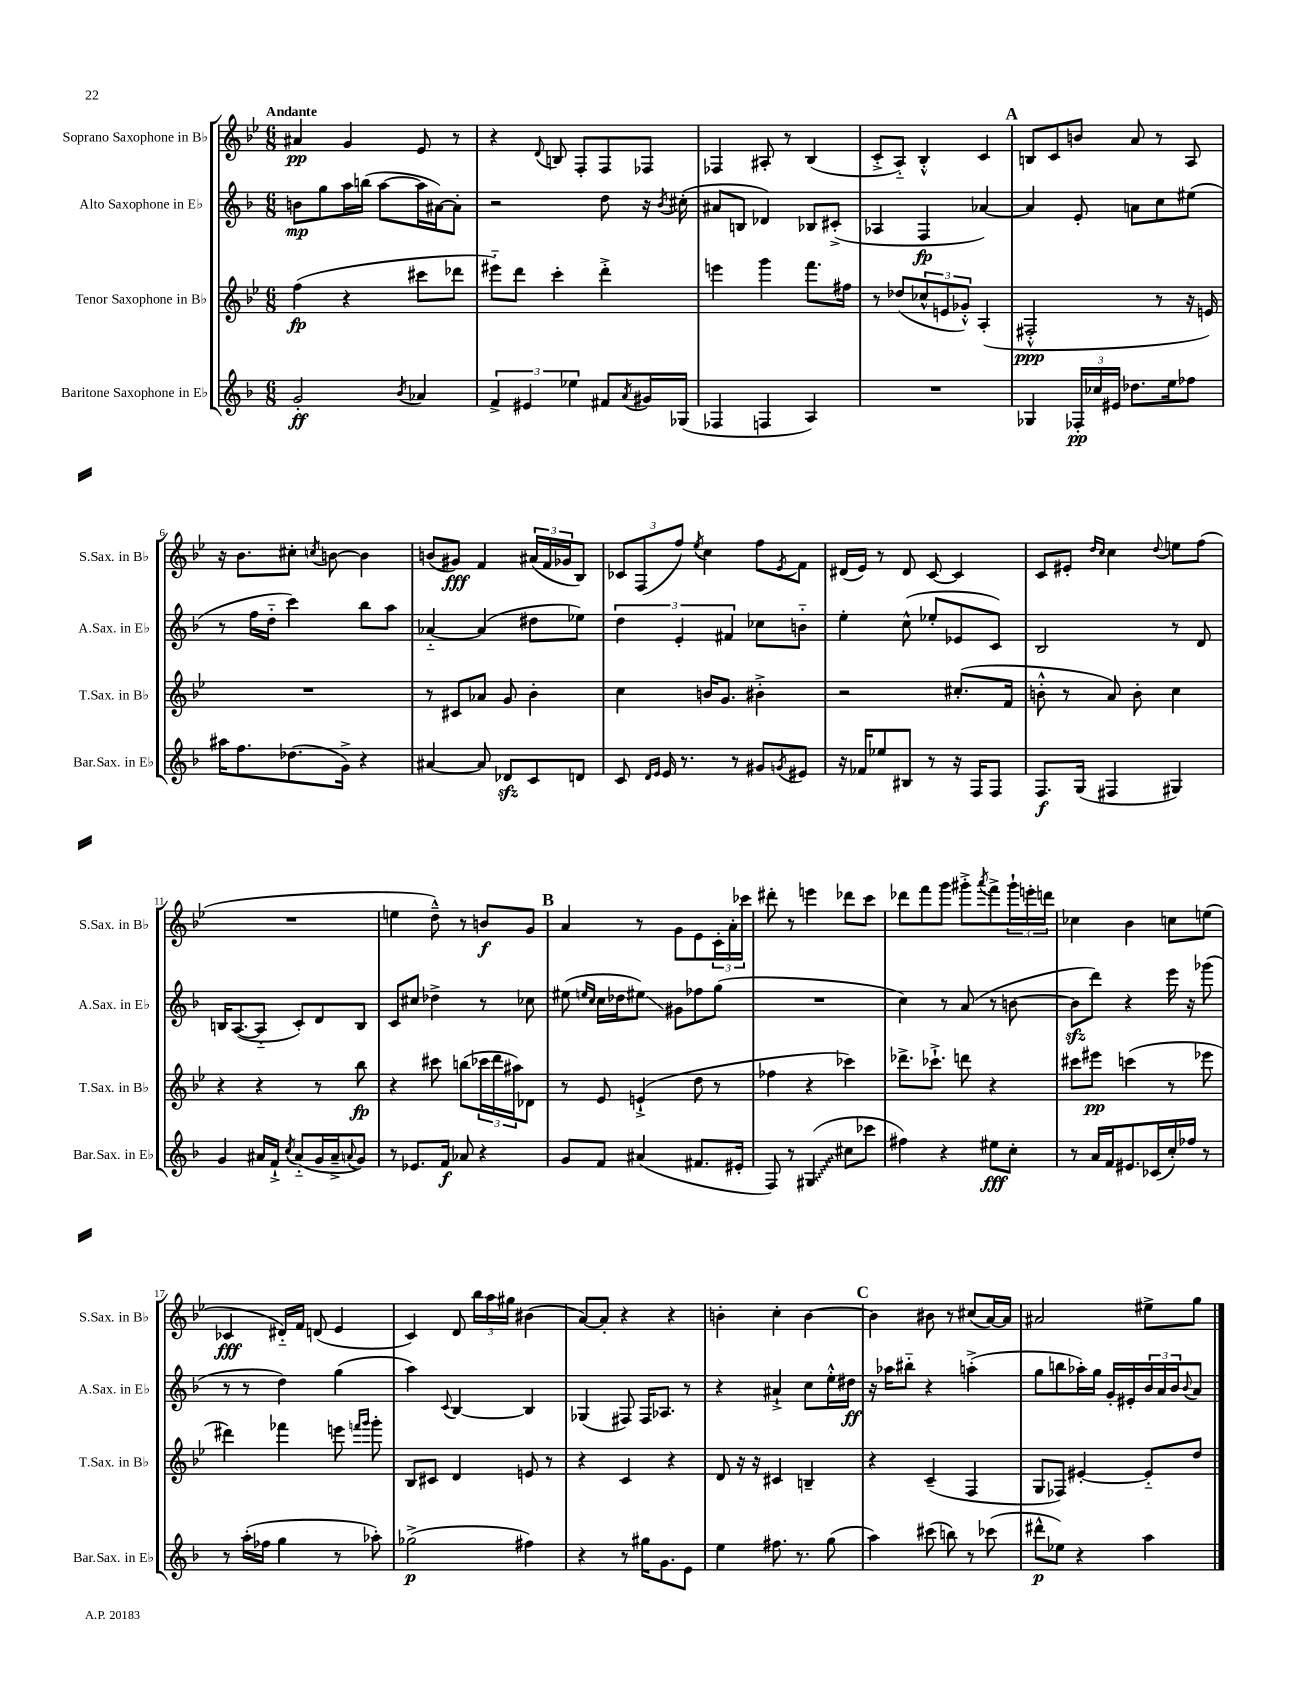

**kern	**kern	**kern	**kern
*staff4	*staff3	*staff2	*staff1
*clefG2	*clefG2	*clefG2	*clefG2
*k[b-]	*k[b-e-]	*k[b-]	*k[b-e-]
*M6/8	*M6/8	*M6/8	*M6/8
2g'	(4ff	8b	4a#
.	.	8gg	.
.	4r	16aa	4g
.	.	(16bb	.
.	.	[8aa	.
8qb-	.	.	.
4a-	8ccc#	16aa]	8e-
.	.	[16a#)	.
.	8ddd-	8a#']	8r
=	=	=	=
6f^	8eee#'~)	2r	4r
.	8ddd	.	.
6e#	.	.	.
.	.	.	8qqd
.	4ccc'	.	8B
6ee-	.	.	.
.	.	.	8F'
8f#	4ddd'^	8dd	8F
8qa	.	.	.
16g#	.	16r	8F-
.	.	8qb-	.
(16G-	.	(16cc#'	.
=	=	=	=
4F-	4eee	8a#	4F-
.	.	8B	.
4F	4ggg	4d-)	8A#'
.	.	.	8r
4A)	8.fff	8B-	(4B-
.	.	(8c#'^	.
.	16ff#	.	.
=	=	=	=
2.r	8r	4A-	8c'^
.	(8dd-	.	8A'~)
.	12cc-^^	4F	4B-'^^
.	12e	.	.
.	12g-'^^)	.	.
.	(4A'	[4a-)	4c
=	=	=	=
4G-	2F#'^^	4a-]	8B
.	.	.	8c
24F-'	.	8e'	8b
24cc-	.	.	.
24e#	.	.	.
8.dd-	.	8a	8a
.	8r	8cc	8r
16ee	.	.	.
8ff-	16r	(8ee#	8A
.	16e)	.	.
=	=	=	=
16aa#	2.r	8r	16r
8.ff	.	.	8.b-
.	.	16ff	.
.	.	16dd'~	.
(8.dd-	.	4ccc)	8cc#'
.	.	.	8qcc
.	.	.	[8b
16g^)	.	.	.
4r	.	8bb-	4b]
.	.	8aa	.
=	=	=	=
[4a#	8r	[4a-'~	(8b
.	8c#	.	8g#)
8a#]	8a-	(4a-]	4f
8d-	8g	.	.
8c	4b-'	8dd#	(24a#
.	.	.	24f
.	.	.	24g-
8d	.	8ee-)	8B-)
=	=	=	=
8c	4cc	6dd	12c-
.	.	.	(12F
16qqd	.	.	.
16qqe	.	.	.
16e	.	.	.
.	.	6e'	12ff)
8.r	.	.	.
.	.	.	8qee-
.	16b	.	4cc
.	8.g	.	.
.	.	6f#	.
8r	.	.	.
8g#	4b#'^	8cc-	8ff
8qg	.	.	8qe-
8e#	.	8b'~	8f
=	=	=	=
16r	2r	4ee'	(16d#
16f-	.	.	16e-)
8ee-	.	.	8r
8B#	.	(8cc^^	8d#
8r	.	8ee-'	[8c
16r	(8.cc#'	8e-	4c]
16F	.	.	.
8F	.	8c)	.
.	16f	.	.
=	=	=	=
8.F	8b'^^	2B-	8c
.	8r	.	8e#'
(16G	.	.	.
.	.	.	16qqdd
.	.	.	16qqcc
4F#	8a)	.	4cc
.	8b'	.	.
.	.	.	8qqdd
4G#)	4cc	8r	8ee
.	.	8d	(8ff
=	=	=	=
4g	4r	16B	2.r
.	.	([8.A	.
16a#	4r	8A'~]	.
16f`^	.	.	.
8qcc	.	.	.
(8a#'~	.	8c')	.
16g	8r	8d	.
16a#~^	.	.	.
8qqa	.	.	.
8g)	8bb-	8B	.
=	=	=	=
8r	4r	8c	4ee
8.e-	.	8cc#	.
.	8ccc#	4dd-^	8dd~^^)
16f	.	.	.
8a-	(8bb	.	8r
4r	24ccc-	8r	8b
.	24ddd	.	.
.	24aa#)	.	.
.	8d-	8cc-	8g
=	=	=	=
8g	8r	(8ee#	4a
.	.	16qqee	.
.	.	16qqcc	.
8f	8e-	16cc	.
.	.	16dd-	.
(4a#	(4e`^	8ee#)	8r
.	.	8g#	8g
8.f#	8dd	8ff-	8e-
.	8r	(8gg	24c'
.	.	.	24a'
16e#'	.	.	.
.	.	.	24ccc-
=	=	=	=
8F)	4ff-	2.r	8ddd#'
8r	.	.	8r
(4G#	4r	.	4eee
8cc#	4ccc-)	.	8ddd-
8ccc-	.	.	8ccc
=	=	=	=
4ff#)	8.ddd-^	4cc)	8ddd-
.	.	.	8fff
.	8.ccc-`^	.	.
4r	.	8r	8ggg
.	8ddd	(8a	8ggg#'^
.	.	.	8qaaa
8ee#	4r	8r	8fff^
8cc'	.	[8b	24ggg#`
.	.	.	24eee'
.	.	.	24ddd
=	=	=	=
8r	8ccc#	8b]	4cc-
16a	8eee#	8ddd)	.
16f	.	.	.
8.e#	(4ccc	4r	4b-
(16c-	.	.	.
16cc')	8r	16eee	8cc
16ff-	.	16r	.
8r	8eee-	(8ggg-	(8ee
=	=	=	=
8r	4ddd#)	8r	4c-
(16aa'	.	8r	.
16ff-	.	.	.
4gg	4fff-	4dd)	16d#'~)
.	.	.	16f
.	.	.	(8d
8r	8eee	(4gg	4e-
.	16qqfff	.	.
.	16qqggg	.	.
8aa-')	8ggg'	.	.
=	=	=	=
(2gg-^	8B-	4aa)	4c)
.	8c#	.	.
.	.	8qqc	.
.	4d	[4B-	8d
.	.	.	24bb-
.	.	.	24aa
.	.	.	24gg#
4ff#)	8e	4B-]	(4b#
.	8r	.	.
=	=	=	=
4r	4r	(4G-	[8a)
.	.	.	8a']
8r	4c	8F#)	4r
16gg#	.	16F#	.
8.g	.	8.A-	.
.	4r	.	4r
8e	.	8r	.
=	=	=	=
4ee	8d	4r	4b'
.	16r	.	.
.	16r	.	.
8.ff#	4c#	4a#`^	4cc'
8.r	.	.	.
.	4B~	8cc	[4b
(8gg	.	16ee'^^	.
.	.	16dd#	.
=	=	=	=
4aa)	4r	16r	4b]
.	.	16aa-	.
.	.	8bb#'~	.
(8ccc#	(4c~	4r	8b#
8bb)	.	.	8r
8r	4F	(4aa'^	(8cc#
(8ccc-	.	.	[16a)
.	.	.	16a]
=	=	=	=
8ddd#^^	8G	8gg	2a#
8ee-)	8F-)	8bb	.
4r	[4e#'	16aa-')	.
.	.	16gg	.
.	.	16g'	.
.	.	16e#'	.
4aa	8e#'~]	24b-	8ee#^
.	.	24a	.
.	.	24b-	.
.	.	8qqb-	.
.	8dd	8a	8gg
==	==	==	==
*-	*-	*-	*-
